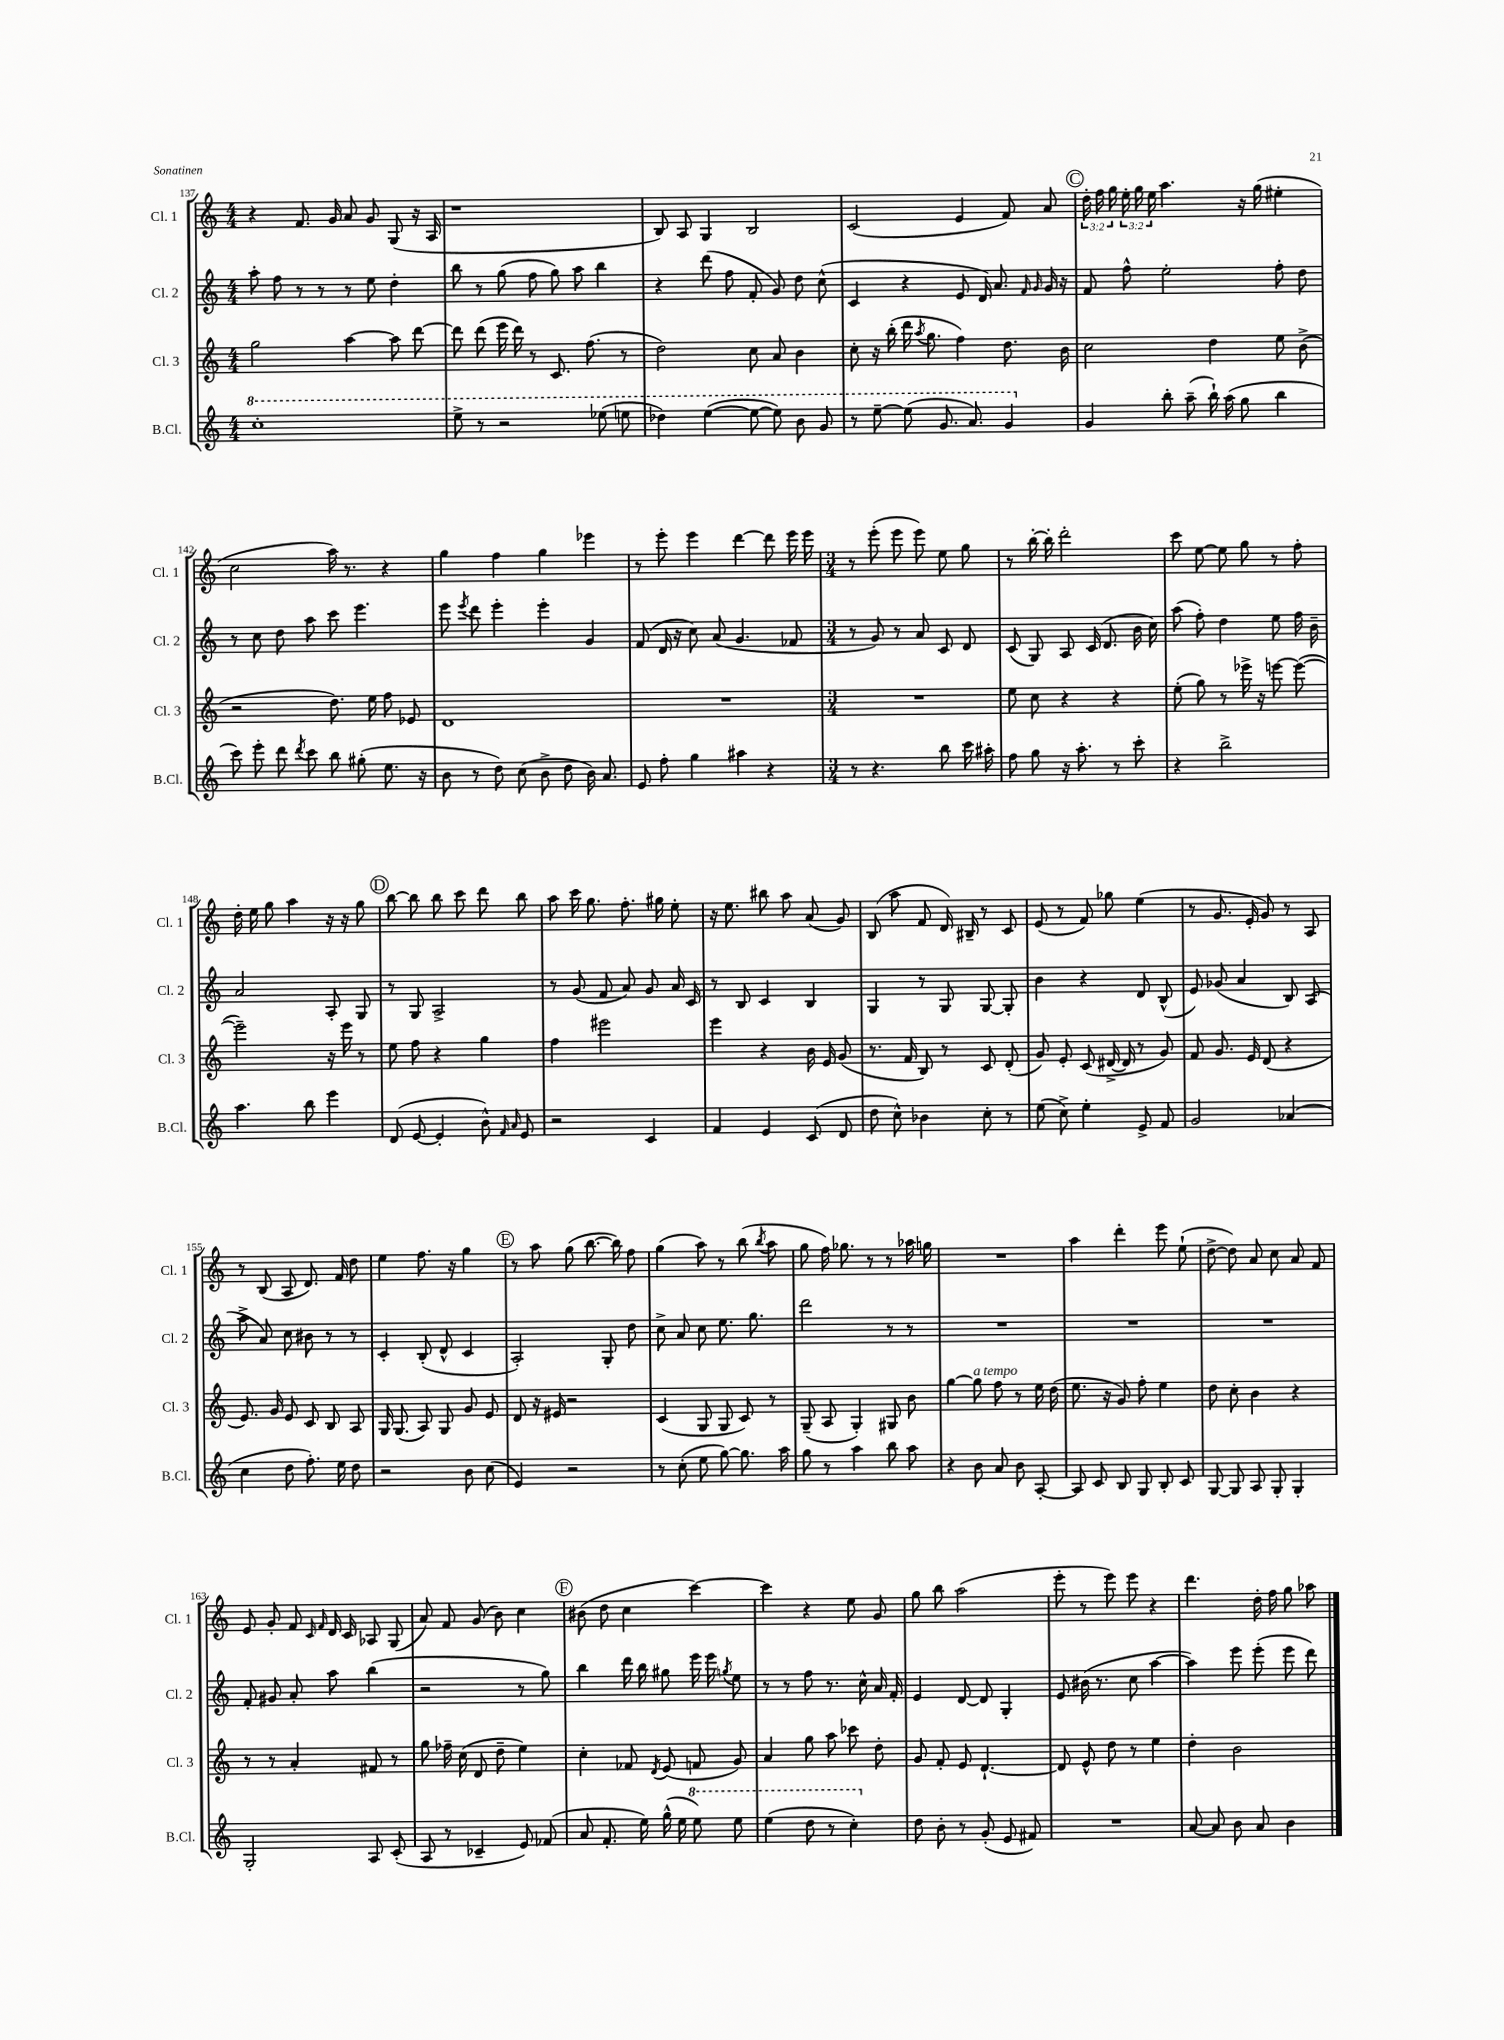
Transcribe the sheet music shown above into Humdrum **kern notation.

**kern	**kern	**kern	**kern
*staff4	*staff3	*staff2	*staff1
*clefG2	*clefG2	*clefG2	*clefG2
*k[]	*k[]	*k[]	*k[]
*M4/4	*M4/4	*M4/4	*M4/4
1ccc'	2gg\	8aa'\	4r
.	.	8ff\	.
.	.	8r	8.f/
.	.	8r	.
.	.	.	16g/
.	[4aa\	8r	8a/
.	.	8ee\	8g/
.	8aa\]	4dd'\	(8G/
.	[8ddd\	.	16r
.	.	.	16A/
=	=	=	=
8eee^\	8ddd\]	8bb\	1r
8r	(8ddd\	8r	.
2r	16eee\	(8gg\	.
.	16ddd\)	.	.
.	8r	8ff\	.
.	8.c/	8gg\)	.
.	.	8aa\	.
.	(8.ff\	.	.
(8eee-\	.	4bb\	.
8eee\	8r	.	.
=	=	=	=
4ddd-\)	2dd\)	4r	8B/)
.	.	.	8A/
([4eee\	.	(8ddd\	4G/
.	.	8ff\	.
8eee\_	8cc\	8f'/	2B/
8eee\])	8a/	8g/)	.
8bb\	4b\	8dd\	.
8gg/	.	(8cc^^\	.
=	=	=	=
8r	8cc'\	4c/	(2c/
[8eee~\	16r	.	.
.	(16bb'\	.	.
(8eee\]	16ddd\	4r	.
.	8qaa/	.	.
.	8.gg\	.	.
8.gg/	.	.	.
.	4ff\)	8e/	4e/
8.aa/)	.	.	.
.	.	16d/)	.
.	.	8.a/	.
4gg/	8.dd\	.	8f/)
.	.	16qqf/	.
.	.	16qqg/	.
.	.	16g/	8a/
.	16b\	16r	.
=	=	=	=
4g/	2cc\	8f/	24dd'\
.	.	.	24ff\
.	.	.	24gg\
.	.	8ff^^\	24ee'\
.	.	.	24gg\
.	.	.	24ee\
8bb'\	.	2ee'\	4.aa\
(8aa~\	.	.	.
16bb`\)	4dd\	.	.
(16aa\	.	.	.
8gg\	.	.	16r
.	.	.	(16gg\
4bb\	8ee\	8ff'\	4ee#'\
.	(8b^\	8dd\	.
=	=	=	=
8ccc\)	2r	8r	2cc\
8eee'\	.	8cc\	.
8ddd\	.	8dd\	.
8qddd/	.	.	.
8ccc\	.	8aa\	.
8bb\	8.dd\)	8ccc\	16aa\)
.	.	.	8.r
(8gg#'\	.	4.eee\	.
.	16ee\	.	.
8.ee\	8ff\	.	4r
.	8e-/	.	.
16r	.	.	.
=	=	=	=
8b\	1d	8eee\	4gg\
.	.	8qeee/	.
8r	.	8ddd\	.
8dd\)	.	4eee'\	4ff\
(8cc\	.	.	.
8b^\	.	4eee'\	4gg\
8dd\	.	.	.
16b\)	.	4g/	4eee-\
8.a/	.	.	.
=	=	=	=
8e/	1r	(8f/	8r
8ff'\	.	16d/	8eee'\
.	.	16r	.
4gg\	.	8cc\)	4eee\
.	.	(8a/	.
4aa#\	.	4.g/	[4ddd\
4r	.	.	8ddd\]
.	.	8f-/	16eee\
.	.	.	16eee\
=	=	=	=
*M3/4	*M3/4	*M3/4	*M3/4
8r	2.r	8r	8r
4.r	.	8g/)	(8eee'\
.	.	8r	8eee\
.	.	8a/	8eee\)
8bb\	.	8c/	8ee\
16ccc\	.	8d/	8gg\
16aa#'\	.	.	.
=	=	=	=
8ff\	8ee\	(8c/	8r
8gg\	8cc\	8G/)	[16bb'\
.	.	.	16bb'\]
16r	4r	8A/	2ddd'\
8.aa'\	.	.	.
.	.	(16c/	.
.	.	8.d/	.
8r	4r	.	.
8ccc'\	.	16b\	.
.	.	16cc\)	.
=	=	=	=
4r	(8ee'\	(8aa\	8ccc\
.	8gg\)	8ff'\)	[8ee\
2bb^\	8r	4dd\	8ee\]
.	16eee-^\	.	8gg\
.	16r	.	.
.	[8eee\	8ee\	8r
.	(8eee\_	16ff\	8ff'\
.	.	16b~\	.
=	=	=	=
4.aa\	2eee~\])	2a/	16dd'\
.	.	.	16ee\
.	.	.	8gg\
.	.	.	4aa\
8bb\	.	.	.
4eee\	16r	8A'/	16r
.	16eee\	.	16r
.	8r	8G/	8gg\
=	=	=	=
(8d/	8ee\	8r	[8bb\
[8e/	8ff\	8G/	8bb\]
4e'/]	4r	2A^/	8bb\
.	.	.	8ccc\
8b^^\)	4gg\	.	8ddd\
16qqf/	.	.	.
16qqa/	.	.	.
8e/	.	.	8bb\
=	=	=	=
2r	4ff\	8r	8aa\
.	.	(8g/	16ccc\
.	.	.	8.gg\
.	2eee#\	8f/	.
.	.	8a/)	8.ff'\
4c/	.	8g/	.
.	.	.	16gg#\
.	.	16a/	8ee'\
.	.	16c/	.
=	=	=	=
4f/	4eee\	8r	16r
.	.	.	8.ee\
.	.	8B/	.
4e/	4r	4c/	8bb#\
.	.	.	8aa\
(8c/	16b\	4B/	(8a/
.	16e/	.	.
8d/	(8g/	.	8g/)
=	=	=	=
8dd\	8.r	4G/	(8B/
8cc^^\)	.	.	8aa\
.	16f/	.	.
4b-\	8B/)	8r	8f/
.	8r	8G/	16d/)
.	.	.	16B#~/
8cc'\	8c/	[8G/	8r
8r	(8d'/	8G'/]	8c/
=	=	=	=
(8ee\	8g/)	4b\	(8e/
8cc^\)	8e'/	.	8r
4ee'\	(8c/	4r	8f/)
.	[16d#^/	.	8gg-\
.	16d#/]	.	.
8e^/	8r	8d/	(4ee\
8f/	8g/)	(8B^^/	.
=	=	=	=
2g/	8f/	8e/)	8r
.	8.g/	(8g-/	8.g/
.	.	4a/	.
.	16e/	.	16e'/
.	(8d/	.	8g/)
(4a-/	4r	8B/)	8r
.	.	(8A/	8A/
=	=	=	=
4cc\	8.e/)	8aa^\	8r
.	.	8a/)	(8B/
.	16g/	.	.
8dd\	8e/	8cc\	8A/
8.ff'\)	8c/	8b#\	8.d/)
.	8B/	8r	.
16ee\	.	.	16f/
8dd\	8A/	8r	8dd\
=	=	=	=
2r	16G/	4c'/	4ee\
.	(8.G/	.	.
.	8A/)	(8B'/	8.ff\
.	8G/	8d^^/	.
.	.	.	16r
8b\	8g/	4c/	4gg\
(8cc\	8e/	.	.
=	=	=	=
4e/)	8d/	2A'/)	8r
.	16r	.	8aa\
.	16e#/	.	.
2r	2r	.	(8gg\
.	.	.	[8.bb\
.	.	8G'/	.
.	.	.	16bb\])
.	.	8dd\	8ff\
=	=	=	=
8r	(4c/	8cc^\	(4gg\
(8cc'\	.	8a/	.
8ee\	8G/	8cc\	8aa\)
[8gg\)	8G/	8.ee\	8r
8.gg\]	8c/)	.	(8bb\
.	.	8.gg\	.
.	.	.	8qbb/
.	8r	.	8aa\
16aa\	.	.	.
=	=	=	=
8gg\	(8G~/	2ddd\	8gg\
8r	8A/	.	16ff\)
.	.	.	8.gg-\
4aa\	4G'/)	.	.
.	.	.	8r
8bb\	8G#/	8r	8r
8aa\	8b\	8r	16aa-\
.	.	.	16gg\
=	=	=	=
4r	[4gg\	2.r	2.r
8b\	8gg\]	.	.
8a/	8ff\	.	.
8b\	8r	.	.
[8A'/	16ee\	.	.
.	(16dd\	.	.
=	=	=	=
8A/]	8.ee\	2.r	4aa\
8c/	.	.	.
.	16r	.	.
8B/	8g/)	.	4ddd'\
8G/	8ff'\	.	.
8B'/	4ee\	.	8eee\
8c/	.	.	(8ee`\
=	=	=	=
[8G/	8dd\	2.r	[8dd^\
8G/]	8cc'\	.	8dd\])
8A/	4b\	.	8a/
8G'/	.	.	8cc\
4G'/	4r	.	8a/
.	.	.	8f/
=	=	=	=
2G'/	8r	8f'/	8e/
.	8r	8g#/	8g'/
.	4a'/	8a'/	8f/
.	.	.	16qqc/
.	.	.	16qqf/
.	.	8aa\	16d/
.	.	.	16c/
8A/	8f#/	(4bb\	8A-/
(8c'/	8r	.	(8G/
=	=	=	=
8A/	8gg\	2r	8a/)
8r	16ff-~\	.	8f/
.	(16cc\	.	.
4c-~/	8d/	.	(8g/
.	8dd~\	.	8b\)
8e/)	4ee\)	8r	4cc\
(8f-/	.	8gg\)	.
=	=	=	=
8a/	4cc'\	4bb\	(8b#\
8.f'/	.	.	8dd\
.	8f-/	16ddd\	4cc\
16ee\)	.	16bb\	.
.	8qd/	.	.
(16gg^^\	(8e/	8gg#\	.
16ee\	.	.	.
8eee\)	8f/	16eee\	[4ccc\)
.	.	16eee\	.
.	.	8qgg/	.
8eee\	8g/)	8ee\	.
=	=	=	=
(4eee\	4a/	8r	4ccc\]
.	.	8r	.
8ddd\	8gg\	8ff\	4r
8r	8aa\	8.r	.
4ccc'\)	8ccc-\	.	8ee\
.	.	16cc^^\	.
.	8dd'\	16a/	8g/
.	.	16f'/	.
=	=	=	=
8dd\	8g/	4e/	8gg\
8b'\	8f'/	.	8bb\
8r	8e/	[8d/	(2aa\
(8g'/	[4.d`/	8d/]	.
8e/	.	4G'/	.
8f#/)	.	.	.
=	=	=	=
2.r	8d/]	8e/	8eee'\
.	8e^^/	(16b#\	8r
.	.	8.r	.
.	8dd\	.	8eee\)
.	8r	8cc\	8eee\
.	4ee\	[4aa\	4r
=	=	=	=
[8a/	4dd'\	4aa\])	4.ddd\
8a/]	.	.	.
8b\	2b\	8eee\	.
8a/	.	(8eee'\	16dd'\
.	.	.	16ff\
4b\	.	8eee\	8gg\
.	.	8ddd\)	8aa-\
==	==	==	==
*-	*-	*-	*-
